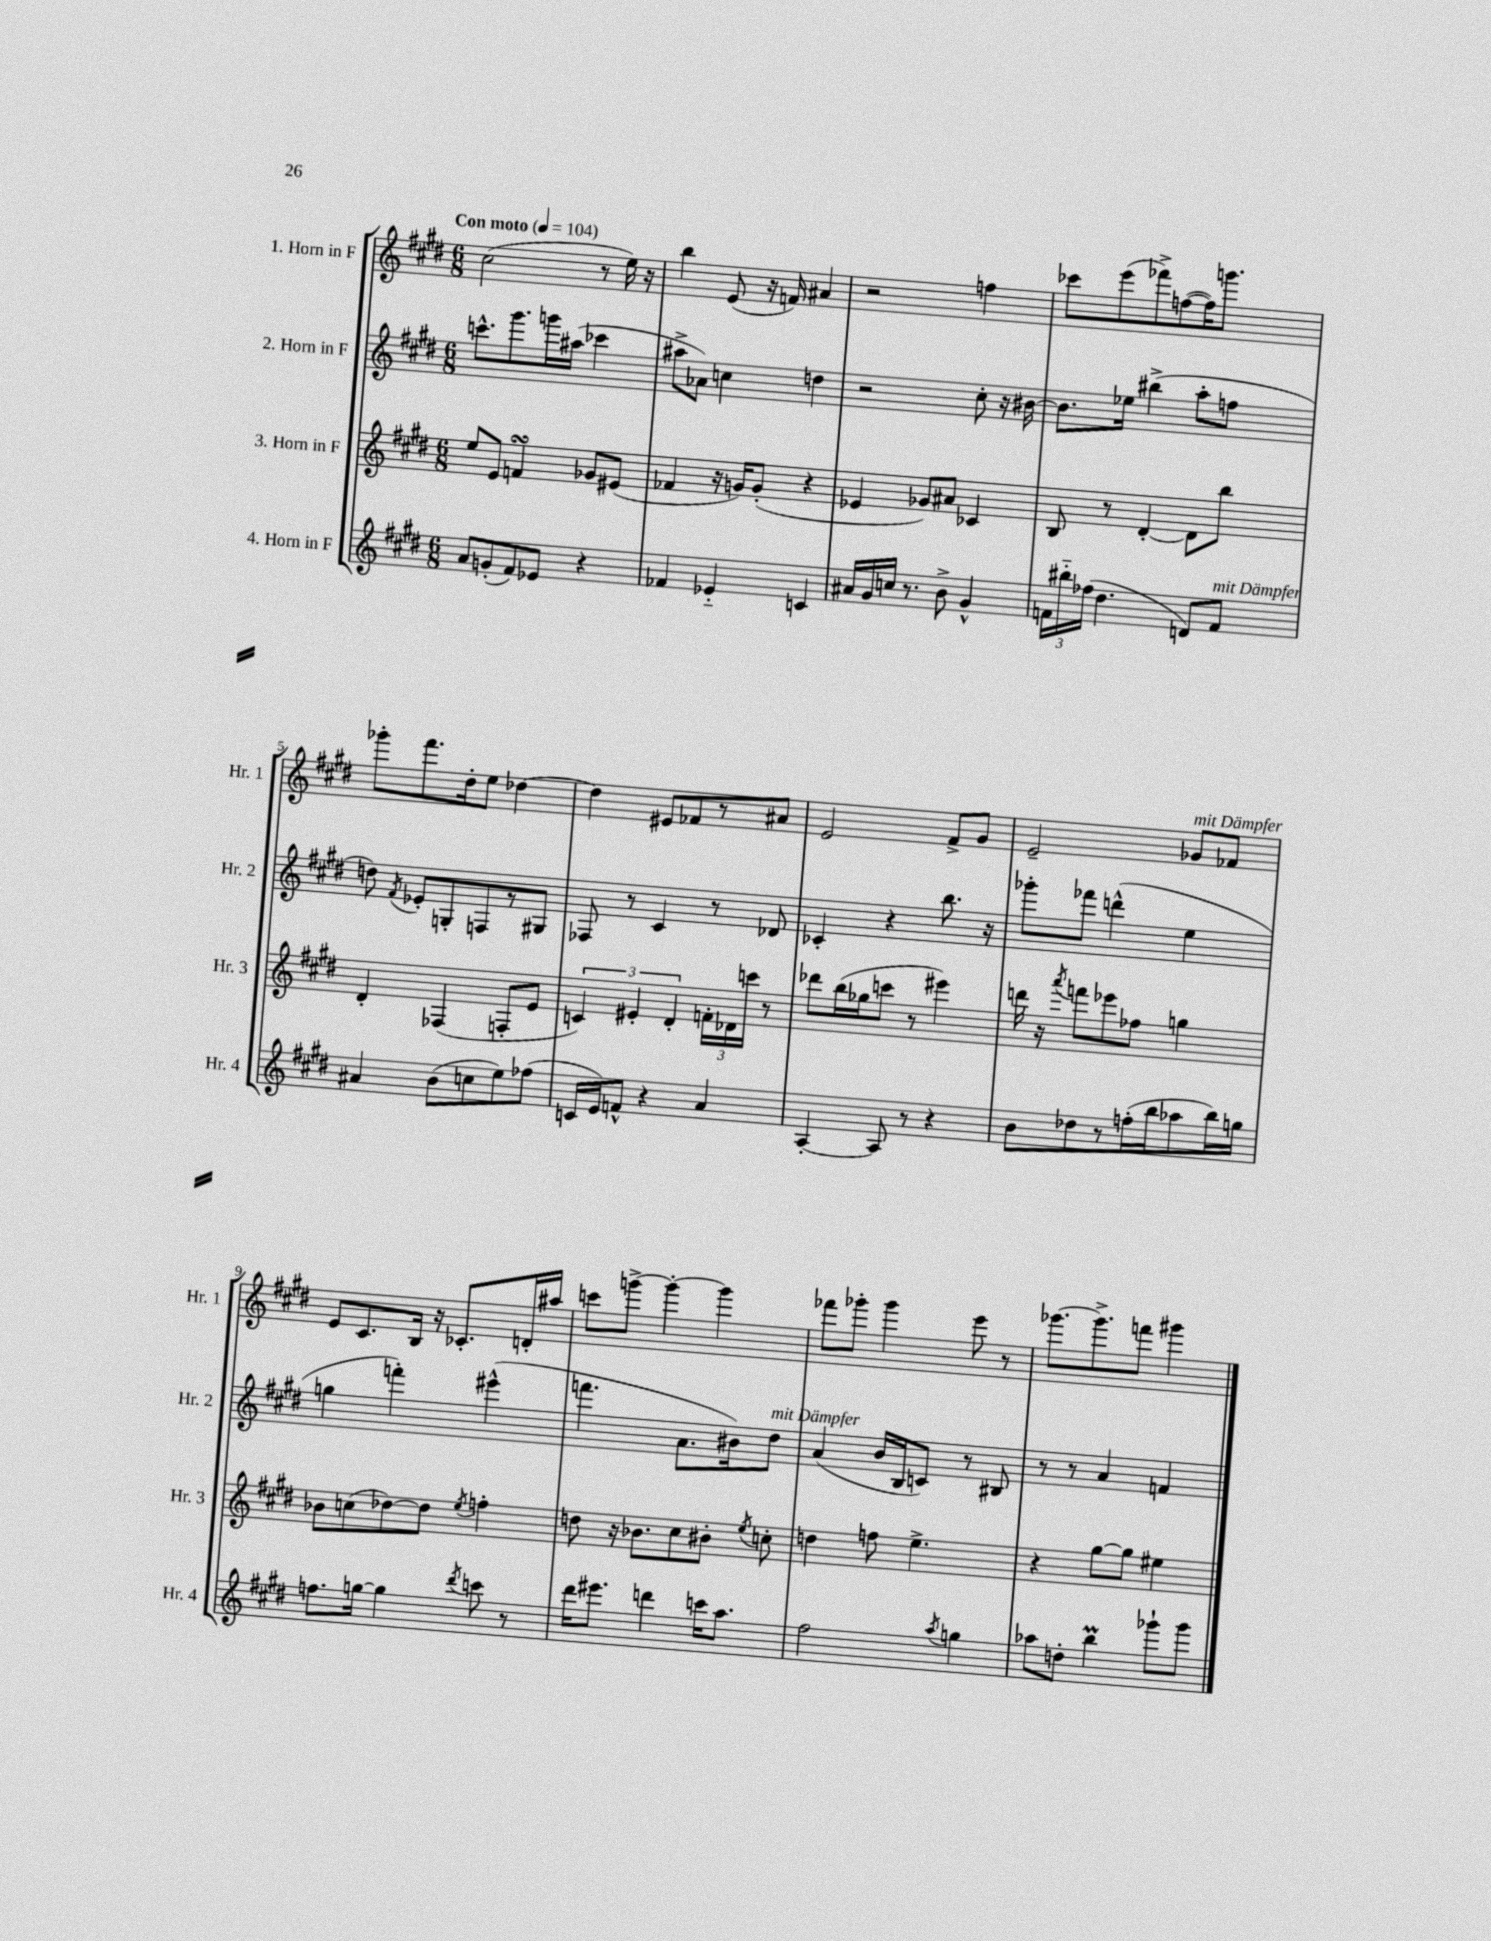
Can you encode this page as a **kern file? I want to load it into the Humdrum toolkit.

**kern	**kern	**kern	**kern
*staff4	*staff3	*staff2	*staff1
*clefG2	*clefG2	*clefG2	*clefG2
*k[f#c#g#d#]	*k[f#c#g#d#]	*k[f#c#g#d#]	*k[f#c#g#d#]
*M6/8	*M6/8	*M6/8	*M6/8
*MM104	*MM104	*MM104	*MM104
8a	8ee	8.ccc^^	(2cc#
(8g'	8e	.	.
.	.	8.ggg#	.
8f#)	4f	.	.
8e-	.	16ggg	.
.	.	(16aa#	.
4r	8g-	4ccc-	8r
.	(8e#	.	16ee)
.	.	.	16r
=	=	=	=
4f-	4f-	8aa#^	4bb
.	.	8a-)	.
4e-'~	16r	4cc	(8e
.	16g)	.	.
.	(8g'	.	16r
.	.	.	16f)
4c	4r	4dd	4a#
=	=	=	=
16a#	4e-	2r	2r
16g#	.	.	.
16cc	.	.	.
8.r	.	.	.
.	8g-)	.	.
8b^	8a#	.	.
4g#^^	4c-	8cc#'	4ff
.	.	16r	.
.	.	[16b#	.
=	=	=	=
24f	8B	8.b#]	8ccc-
24bb#'~	.	.	.
(24ff-	.	.	.
4.dd#	8r	.	(8eee
.	.	16ee-	.
.	[4d#'	(4bb#^	8fff-^)
.	.	.	([8ff
8d)	8d#]	8aa'	16ff])
.	.	.	8.ggg
8f	8bb	8ff	.
=	=	=	=
4a#	4d#'	8dd)	8ggg-'
.	.	8qf#	.
.	.	8e-'	8.fff#
(8b	(4F-	8G'	.
.	.	.	16dd#'
8cc	.	8F	8ee
8ee)	8F'	8r	[4dd-
(8ff-	8e	8G#	.
=	=	=	=
16c	6c)	8F-	4dd-]
16e)	.	.	.
8f^^	.	8r	.
.	6e#'	.	.
4r	.	4c#	8e#
.	6d#'	.	.
.	.	.	8f-
4a	24f'	8r	8r
.	24d-	.	.
.	24ccc	.	.
.	8r	8d-	8a#
=	=	=	=
[4A'	8ddd-	4c-'	2e
.	(16bb	.	.
.	16gg-	.	.
8A]	8ccc	4r	.
8r	8r	.	.
4r	4eee#)	8.bb	8f#^
.	.	.	8g#
.	.	16r	.
=	=	=	=
8b	16ddd	8ggg-'	2e~
.	16r	.	.
.	8qaaa	.	.
8dd-	8fff	8fff-	.
8r	8eee-	(4ddd^^	.
(16ff'	8ff-	.	.
16bb	.	.	.
8aa-	4gg	4ee	8g-
16bb)	.	.	8f-
16gg	.	.	.
=	=	=	=
8.ff	8b-	4gg	8e
.	(8cc	.	8.c#
[16gg	.	.	.
4gg]	[8dd-)	4fff')	.
.	.	.	16B
.	8dd-]	.	16r
.	.	.	8.c-'
8qddd#	8qee	.	.
8ccc	4ff'	(4eee#^^	.
8r	.	.	16d'
.	.	.	16aa#
=	=	=	=
16ddd#	8dd	4.fff	8ccc
8.eee#	.	.	.
.	16r	.	[8ggg^
.	8.b-	.	.
4ddd	.	.	4ggg'_
.	8cc#	8.a	.
16ccc	8b#'	.	4ggg]
8.aa	.	16b#)	.
.	8qee	.	.
.	8cc'	8dd#	.
=	=	=	=
2ff#	4dd	(4a	8fff-
.	.	.	8ggg-'
.	8ff	16b	4ggg-
.	.	16B	.
.	4.ee^	8c)	.
8qaa	.	.	.
4gg	.	8r	8eee
.	.	8B#	8r
=	=	=	=
8aa-	4r	8r	[8.ggg-
8dd'	.	8r	.
.	.	.	8.ggg-^]
4bb	[8gg#	4a	.
.	8gg#]	.	8fff
8ggg-`	4ee#	4f	4ggg#
8ggg-	.	.	.
==	==	==	==
*-	*-	*-	*-
